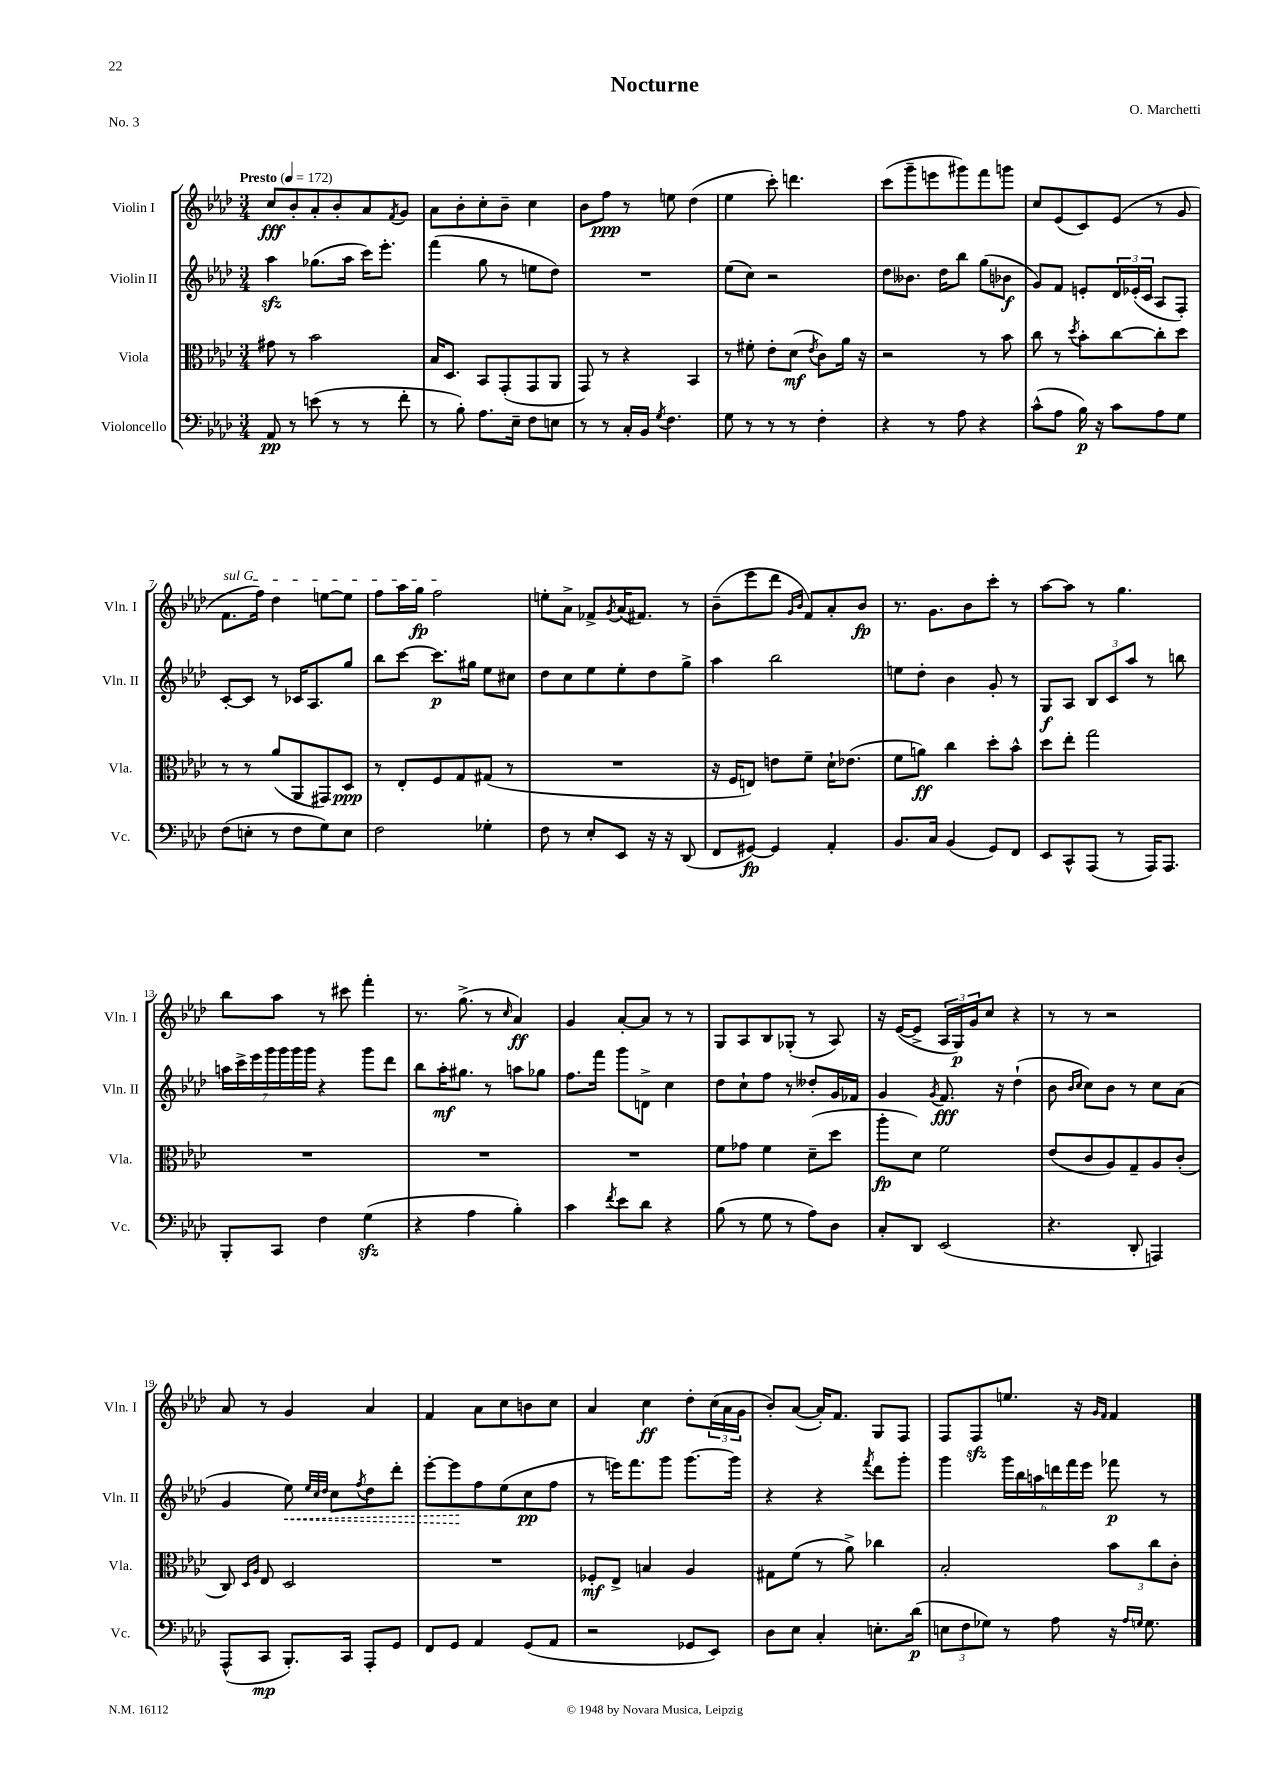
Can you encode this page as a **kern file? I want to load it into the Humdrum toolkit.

**kern	**kern	**kern	**kern
*staff4	*staff3	*staff2	*staff1
*clefF4	*clefC3	*clefG2	*clefG2
*k[b-e-a-d-]	*k[b-e-a-d-]	*k[b-e-a-d-]	*k[b-e-a-d-]
*M3/4	*M3/4	*M3/4	*M3/4
*MM172	*MM172	*MM172	*MM172
8AA-	8g#	4aa-	8cc
8r	8r	.	8b-'
(8e	2b-	(8.gg-	8a-'
8r	.	.	8b-'
.	.	16aa-	.
8r	.	16ccc)	8a-
.	.	8.eee-'	.
.	.	.	8qf
8f'	.	.	8g
=	=	=	=
8r	16B-	(4fff	8a-
.	8.D-	.	.
8B-')	.	.	8b-'
8.A-	8BB-	8gg	8cc'
.	(8GG'	8r	8b-~
16E-~	.	.	.
8F	8GG	8ee	4cc
8E	8AA-	8dd-)	.
=	=	=	=
8r	8GG)	2.r	8b-
8r	8r	.	8ff
16C'	4r	.	8r
16BB-	.	.	.
8qG	.	.	.
4.F	.	.	8ee
.	4BB-	.	(4dd-
=	=	=	=
8G	8r	(8ee-	4ee-
8r	8f#'	8cc)	.
8r	8e-'	2r	8ccc')
8r	(8d-	.	4.ddd
.	8qe-	.	.
4F'	8c)	.	.
.	16a-	.	.
.	16r	.	.
=	=	=	=
4r	2r	8dd-	(8ccc
.	.	8.b--	8ggg~
8r	.	.	8eee
.	.	16dd-	.
8A-	.	8bb-	8ggg#)
4r	8r	(8gg	8fff
.	8b-	8b-	8ggg
=	=	=	=
(8c^^	8cc	8g)	8cc
8A-	8r	8f	(8e-
.	8qdd-	.	.
16B-)	8b-'	8e'	8c)
16r	.	.	.
8c	[8cc	24d-	(8e-
.	.	(24e-'	.
.	.	24c	.
8A-	8cc']	8A-	8r
8G	8dd-	8F')	8g
=	=	=	=
(8F	8r	[8c'	8.f
8E'	8r	8c]	.
.	.	.	16ff)
8r	(8a-	8r	4dd-
8F	8AA-	16c-	.
.	.	8.A-	.
8G)	8GG#)	.	[8ee
8E	8D-	8gg	8ee]
=	=	=	=
2F	8r	8bb-	8ff
.	8E-'	[8ccc	16aa-
.	.	.	16gg
.	8F	8.ccc]	2ff
.	8G	.	.
.	.	16gg#	.
4G-'	(8G#	8ee-	.
.	8r	8cc#	.
=	=	=	=
8F	2.r	8dd-	8ee'
8r	.	8cc	8a-^
8E-'	.	8ee-	8f-^
.	.	.	8qg
8EE-	.	8ee-'	(16a-
.	.	.	8.f#)
16r	.	8dd-	.
16r	.	.	.
(8DD-	.	8gg^	8r
=	=	=	=
8FF	16r	4aa-	(8b-~
.	16F	.	.
[8GG#)	8E)	.	8eee-
4GG#]	8e	2bb-	8ddd-
.	.	.	16qqg
.	.	.	16qqb-
.	8f~	.	8f)
4AA-'	16d-`	.	8a-'
.	(8.e-	.	.
.	.	.	8b-
=	=	=	=
8.BB-	8f	8ee	8.r
.	8a)	8dd-'	.
16C	.	.	8.g
(4BB-	4cc	4b-	.
.	.	.	8b-
8GG)	8dd-'	8g'	8ccc'
8FF	8b-^^	8r	8r
=	=	=	=
8EE-	8dd-	8G	[8aa-
8CC^^	8ee-'	8A-	8aa-]
(8AAA-	2gg	12B-	8r
.	.	12c	.
8r	.	.	4.gg
.	.	12aa-	.
16AAA-)	.	8r	.
8.AAA-	.	.	.
.	.	8bb	.
=	=	=	=
8BBB-'	2.r	28aa	8bb-
.	.	28ccc^	.
.	.	28eee-	.
.	.	28ggg	.
8CC	.	.	8aa-
.	.	28ggg	.
.	.	28ggg	.
.	.	28ggg	.
4F	.	4r	8r
.	.	.	8ccc#
(4G	.	8ggg	4fff'
.	.	8ddd-	.
=	=	=	=
4r	2.r	8bb-	8.r
.	.	16aa-'	.
.	.	8.gg#	(8.gg^
4A-	.	.	.
.	.	8r	8r
.	.	.	16qqcc
4B-')	.	8aa	4a-)
.	.	8gg-	.
=	=	=	=
4c	2.r	8.ff	4g
.	.	16fff	.
8qf	.	.	.
8e-	.	8ggg	[8a-'
8d-	.	8d^	8a-]
4r	.	4cc	8r
.	.	.	8r
=	=	=	=
(8B-	8f	8dd-	8G
8r	8g-	8cc`	8A-
8G	4f	8ff	8B-
8r	.	8r	(8G-'
8A-)	(8d-~	8dd--'	8r
8D-	8dd-	16g	8A-)
.	.	16f-	.
=	=	=	=
8C'	8aa-'	4g	16r
.	.	.	([16e-
8DD-	8d-)	.	8e-^]
.	.	8qg	.
(2EE-	2f	8.f	24A-
.	.	.	24G)
.	.	.	24g
.	.	.	8cc
.	.	16r	.
.	.	(4dd-`	4r
=	=	=	=
4.r	(8e-	8b-	8r
.	.	16qqb-	.
.	.	16qqcc	.
.	8c	8cc)	8r
.	8A-)	8b-	2r
8DD-'	8G~	8r	.
4AAA)	8A-	8cc	.
.	(8c'	(8a-	.
=	=	=	=
(8AAA-^^	8C)	4g	8a-
.	16qqD-	.	.
.	16qqA-	.	.
8CC	8E-	.	8r
8.BBB-')	2D-	8ee-)	4g
.	.	32qqee-	.
.	.	32qqcc	.
.	.	32qqdd-	.
.	.	8cc	.
16CC	.	.	.
.	.	8qff	.
8AAA-'	.	8dd-	4a-
8GG	.	8ddd-'	.
=	=	=	=
8FF	2.r	[8eee-'	4f
8GG	.	8eee-]	.
4AA-	.	8ff	8a-
.	.	(8ee-	8cc
(8GG	.	8cc	8b
8AA-	.	8ff	8cc
=	=	=	=
2r	8F-'	8r	4a-
.	8E-^	16eee)	.
.	.	8.fff	.
.	4B	.	4cc
.	.	8ggg	.
8GG-	4A-	[8.ggg	8dd-'
8EE-)	.	.	(24cc
.	.	.	24a-
.	.	16ggg]	.
.	.	.	24g
=	=	=	=
8D-	8G#	4r	8b-')
8E-	(8f	.	([8a-
4C'	8r	4r	16a-'])
.	.	.	8.f
.	8a-^)	.	.
.	.	8qfff	.
8.E'	4cc-	8ddd-	8G
.	.	8ggg'	8F
(16d-	.	.	.
=	=	=	=
12E	2B-'	4ggg	8F
12F	.	.	.
.	.	.	8F
12G-)	.	.	.
8r	.	24ggg	8.ee
.	.	24bb-	.
.	.	24aa	.
8A-	.	24ddd	.
.	.	24fff	.
.	.	.	16r
.	.	24eee-	.
.	.	.	16qqg
.	.	.	16qqf
16r	12b-	8fff-	4f
16qqA-	.	.	.
16qqG	.	.	.
8.G	.	.	.
.	12cc	.	.
.	.	8r	.
.	12c'	.	.
==	==	==	==
*-	*-	*-	*-
